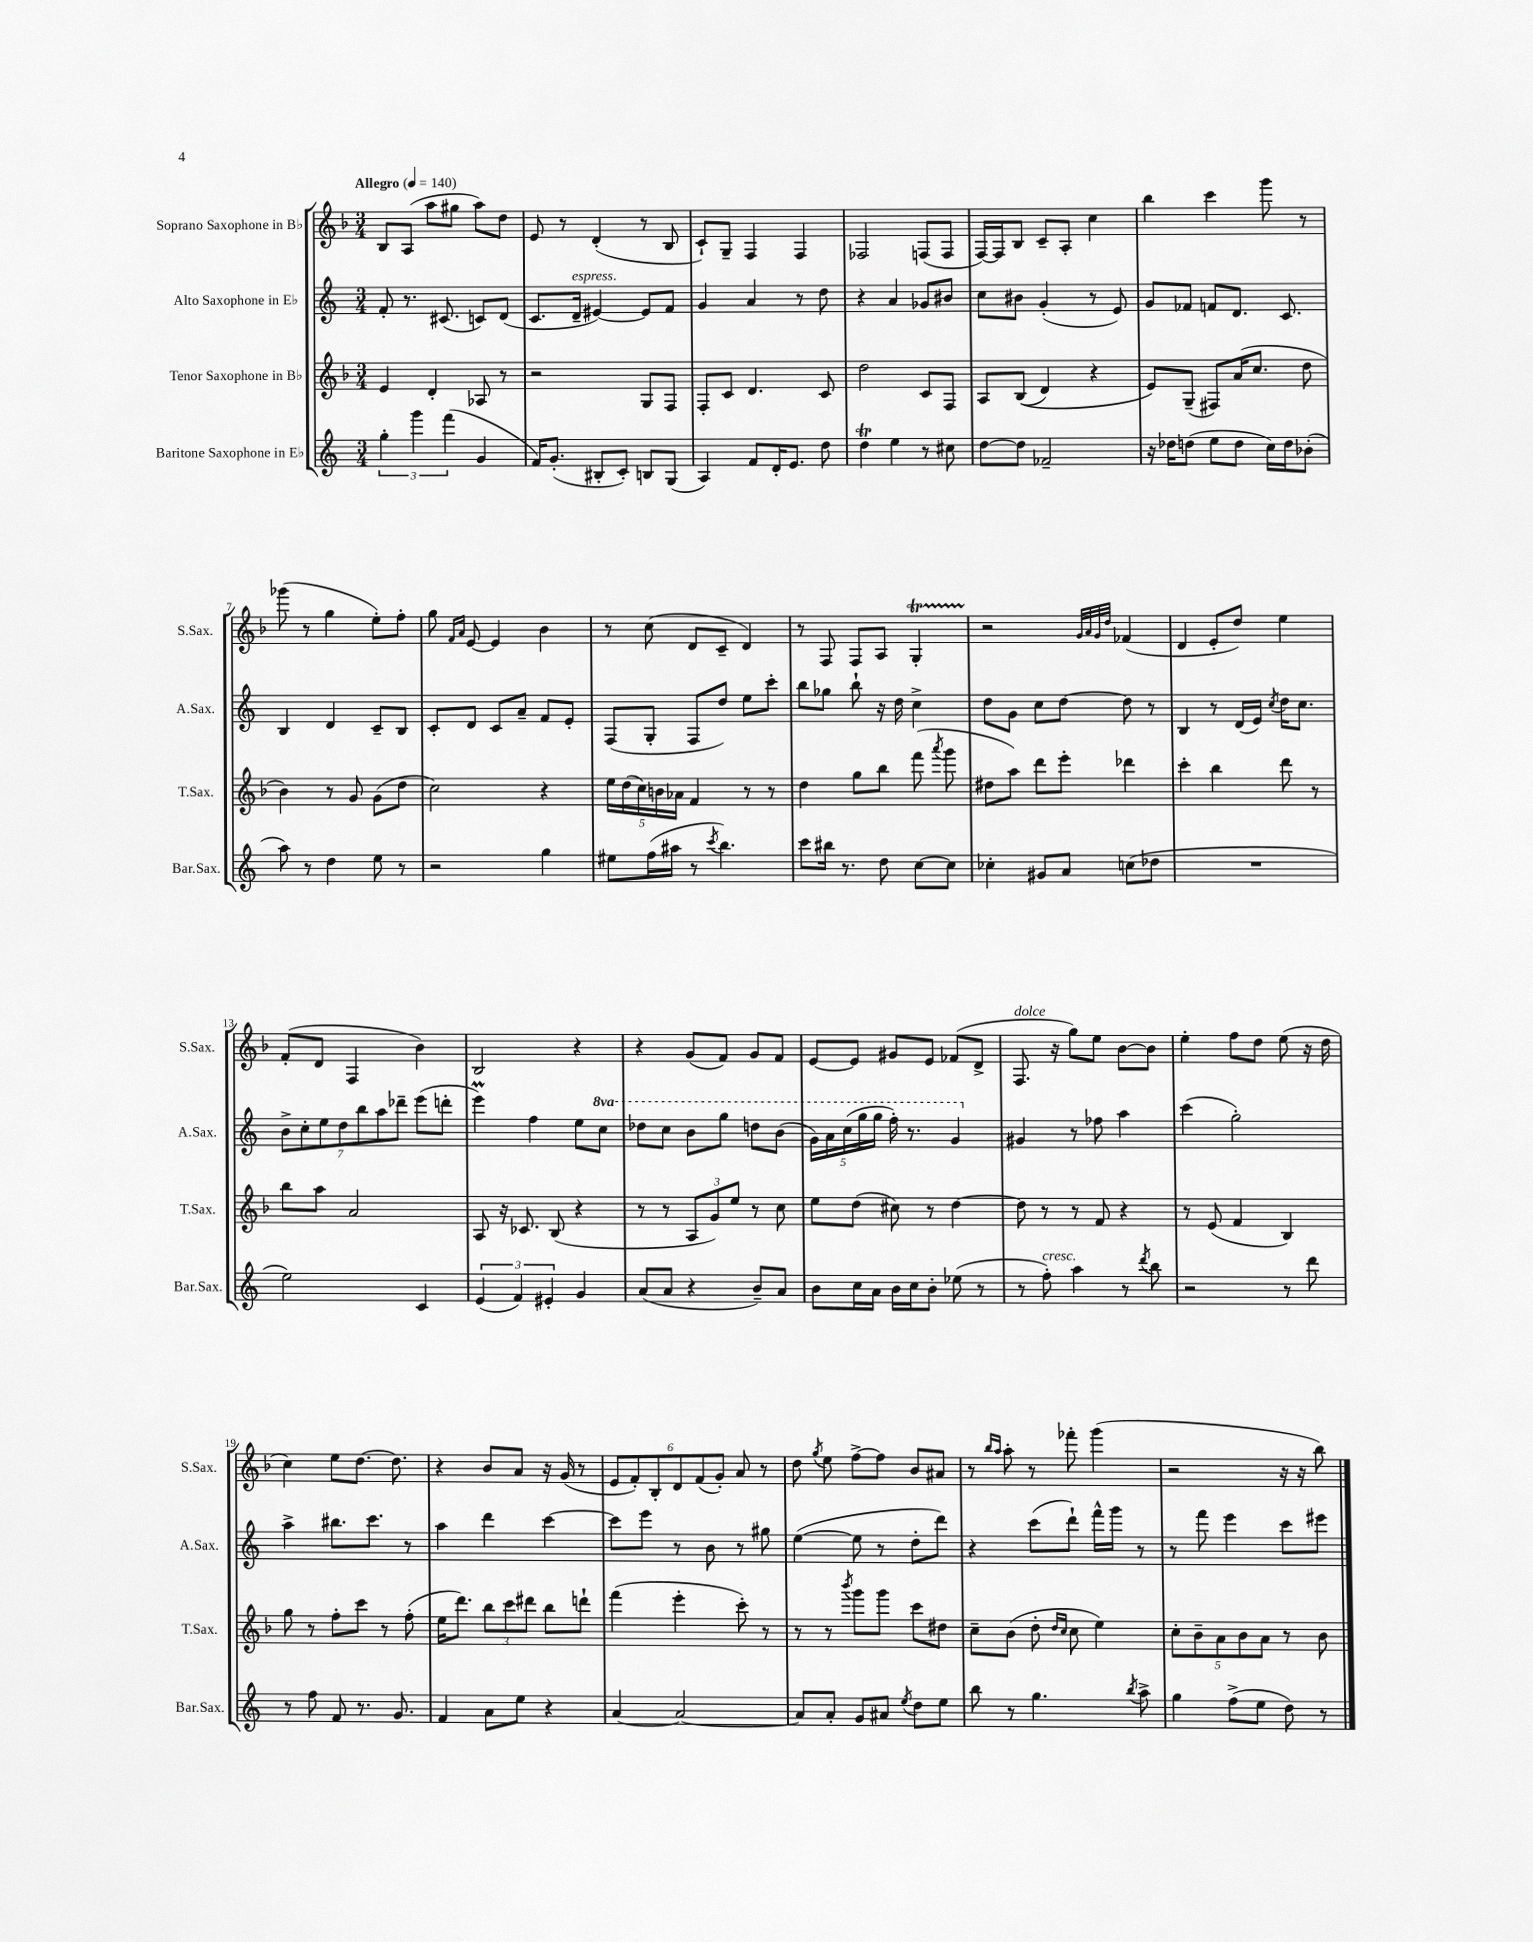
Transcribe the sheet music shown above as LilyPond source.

<<
\new StaffGroup <<
\new Staff = "s0" \with { instrumentName = "Soprano Saxophone in Bb" shortInstrumentName = "S.Sax." } {
    \clef treble \key f \major \numericTimeSignature \time 3/4 \tempo "Allegro" 4 = 140
    \autoBeamOff bes8[ a8]( a''8[ gis''8] a''8[) d''8] |
    e'8 r8 d'4-.( r8 bes8 |
    c'8[-!) g8]-- f4 f4 |
    fes2 f8[( f8] |
    f16[~) f16 bes8] c'8[-- a8]-. c''4 |
    bes''4 c'''4 g'''8 r8 |
    ges'''8( r8 g''4 e''8[-.) f''8]-. |
    g''8 \grace { f'16[ a'16] } e'8~ e'4 bes'4 |
    r8 c''8( d'8[ c'8]-- d'4) |
    r8 f8 f8[ a8] g4-.\startTrillSpan |
    r2\stopTrillSpan \grace { g'32[ a'32 g'32 d''32] } fes'4( |
    d'4 e'8[-. d''8]) e''4 |
    f'8[-.( d'8] f4 bes'4) |
    bes2 r4 |
    r4 g'8[( f'8]) g'8[ f'8] |
    e'8[~ e'8] gis'8[ e'8] fes'8[( d'8]-> |
    f8.^\markup { \italic "dolce" } r16 g''8[) e''8] bes'8[~ bes'8] |
    e''4-. f''8[ d''8] e''8( r16 d''16 |
    c''4) e''8[ d''8.]~ d''8. |
    r4 bes'8[ a'8] r16 g'16( r8 |
    \tuplet 6/4 { e'8[ f'8-.) bes8-. d'8 f'8( g'8]-.) } a'8 r8 |
    d''8 \acciaccatura { g''8 } e''8 f''8[~-> f''8] bes'8[ ais'8] |
    r8 \grace { bes''16[ a''16] } a''8-. r8 fes'''8-. g'''4( |
    r2 r16 r16 bes''8) \bar "|." |
}
\new Staff = "s1" \with { instrumentName = "Alto Saxophone in Eb" shortInstrumentName = "A.Sax." } {
    \clef treble \key c \major \numericTimeSignature \time 3/4 \set Staff.ottavationMarkups = #ottavation-simple-ordinals
    \autoBeamOff f'8-. r8. cis'8.( c'8[) d'8]( |
    c'8.[ d'16]--^\markup { \italic "espress." } eis'4~) eis'8[ f'8] |
    g'4 a'4 r8 d''8 |
    r4 a'4 ges'8[ bis'8] |
    c''8[ bis'8] g'4-.( r8 e'8) |
    g'8[ fes'8] f'8[ d'8.] c'8. |
    b4 d'4 c'8[-- b8] |
    c'8[-. d'8] c'8[ a'8]-- f'8[ e'8]-. |
    f8[( g8]-. f8[ d''8]) e''8[ c'''8]-. |
    b''8[ ges''8] b''8-! r16 d''16 c''4-> |
    d''8[ g'8] c''8[ d''8]~ d''8 r8 |
    b4 r8 d'16[( e'16]) \acciaccatura { c''8 } d''16[ c''8.] |
    \tuplet 7/4 { b'8[-> c''8-. e''8 d''8 b''8 a''8 des'''8]-- } e'''8[( d'''8]-. |
    e'''4\prall) f''4 e''8[ \ottava #1 c'''8] |
    des'''8[ c'''8] b''8[ g'''8] d'''8[ b''8]( |
    \tuplet 5/4 { g''16[) a''16 c'''16( g'''16 g'''16] } f'''16-.) r8. g''4 \ottava #0 |
    gis'4 r8 fes''8 a''4 |
    c'''4( g''2-.) |
    a''4-> bis''8.[ c'''8.] r8 |
    a''4 d'''4 c'''4~ |
    c'''8[ e'''8] r8 b'8 r8 gis''8 |
    e''4~( e''8 r8 d''8[-. d'''8]) |
    r4 c'''8[( d'''8]-!) f'''16[-^ g'''16] r8 |
    r8 f'''8 e'''4 c'''8[ eis'''8] \bar "|." |
}
\new Staff = "s2" \with { instrumentName = "Tenor Saxophone in Bb" shortInstrumentName = "T.Sax." } {
    \clef treble \key f \major \numericTimeSignature \time 3/4
    \autoBeamOff e'4 d'4-. aes8 r8 |
    r2 g8[ f8] |
    f8[-. c'8] d'4. c'8 |
    d''2 c'8[ f8] |
    a8[ bes8](\( d'4) r4 |
    e'8[\) g8]--( fis8[) a'16( c''8.] d''8 |
    bes'4) r8 g'8 g'8[( d''8] |
    c''2) r4 |
    \tuplet 5/4 { e''16[ d''16( c''16) b'16 aes'16] } f'4 r8 r8 |
    d''4 g''8[ bes''8] f'''8( \acciaccatura { a'''8 } g'''8 |
    dis''8[ a''8]) d'''8[ e'''8]-. des'''4 |
    c'''4-. bes''4 d'''8 r8 |
    bes''8[ a''8] a'2 |
    a8 r16 ces'8. bes8( r4 |
    r8 r8 \tuplet 3/2 { a8[ g'8) e''8] } r8 c''8 |
    e''8[ d''8]( cis''8) r8 d''4~ |
    d''8 r8 r8 f'8 r4 |
    r8 e'8( f'4 bes4) |
    g''8 r8 f''8[-. c'''8] r8 f''8-.( |
    e''16[ d'''8.]) \tuplet 3/2 { bes''8[ c'''8 dis'''8] } bes''8[ d'''8]-! |
    f'''4( e'''4-. c'''8-.) r8 |
    r8 r8 \acciaccatura { bes'''8 } g'''8[ g'''8] c'''8[ dis''8] |
    c''8[-- bes'8]( d''8-. \grace { d''16[ c''16] } c''8 e''4) |
    \tuplet 5/4 { c''8[-. bes'8-- a'8 bes'8 a'8] } r8 bes'8 \bar "|." |
}
\new Staff = "s3" \with { instrumentName = "Baritone Saxophone in Eb" shortInstrumentName = "Bar.Sax." } {
    \clef treble \key c \major \numericTimeSignature \time 3/4
    \autoBeamOff \tuplet 3/2 { g''4-. g'''4 f'''4( } g'4 |
    f'16[) g'8.]-.( bis8[-. c'8]-.) b8[ g8]( |
    a4) f'8[ d'16-. e'8.] d''8 |
    d''4\trill e''4 r8 cis''8 |
    d''8[~ d''8] fes'2-- |
    r16 des''16[ d''8]( e''8[ d''8] c''16[) d''16 bes'8]-.( |
    a''8) r8 d''4 e''8 r8 |
    r2 g''4 |
    eis''8[ f''16( ais''16] r8 \acciaccatura { c'''8 } b''4.) |
    c'''8[ bis''16] r8. d''8 c''8[~ c''8] |
    ces''4-. gis'8[ a'8] c''8[( des''8] |
    R2. |
    e''2) c'4 |
    \tuplet 3/2 { e'4( f'4) eis'4-. } g'4 |
    a'8[( a'8] r4 b'8[--) a'8] |
    b'8[ c''16 a'16] b'16[ c''16 b'8]-. ees''8( r8 |
    r8 f''8-.^\markup { \italic "cresc." }) a''4 r8 \acciaccatura { d'''8 } b''8 |
    r2 r8 d'''8 |
    r8 f''8 f'8 r8. g'8. |
    f'4 a'8[ e''8] r4 |
    a'4~ a'2~ |
    a'8[ a'8]-. g'8[ ais'8] \acciaccatura { e''8 } d''8[ e''8] |
    b''8 r8 g''4. \acciaccatura { b''8 } a''8-> |
    g''4 f''8[->( e''8] d''8) r8 \bar "|." |
}
>>
>>
